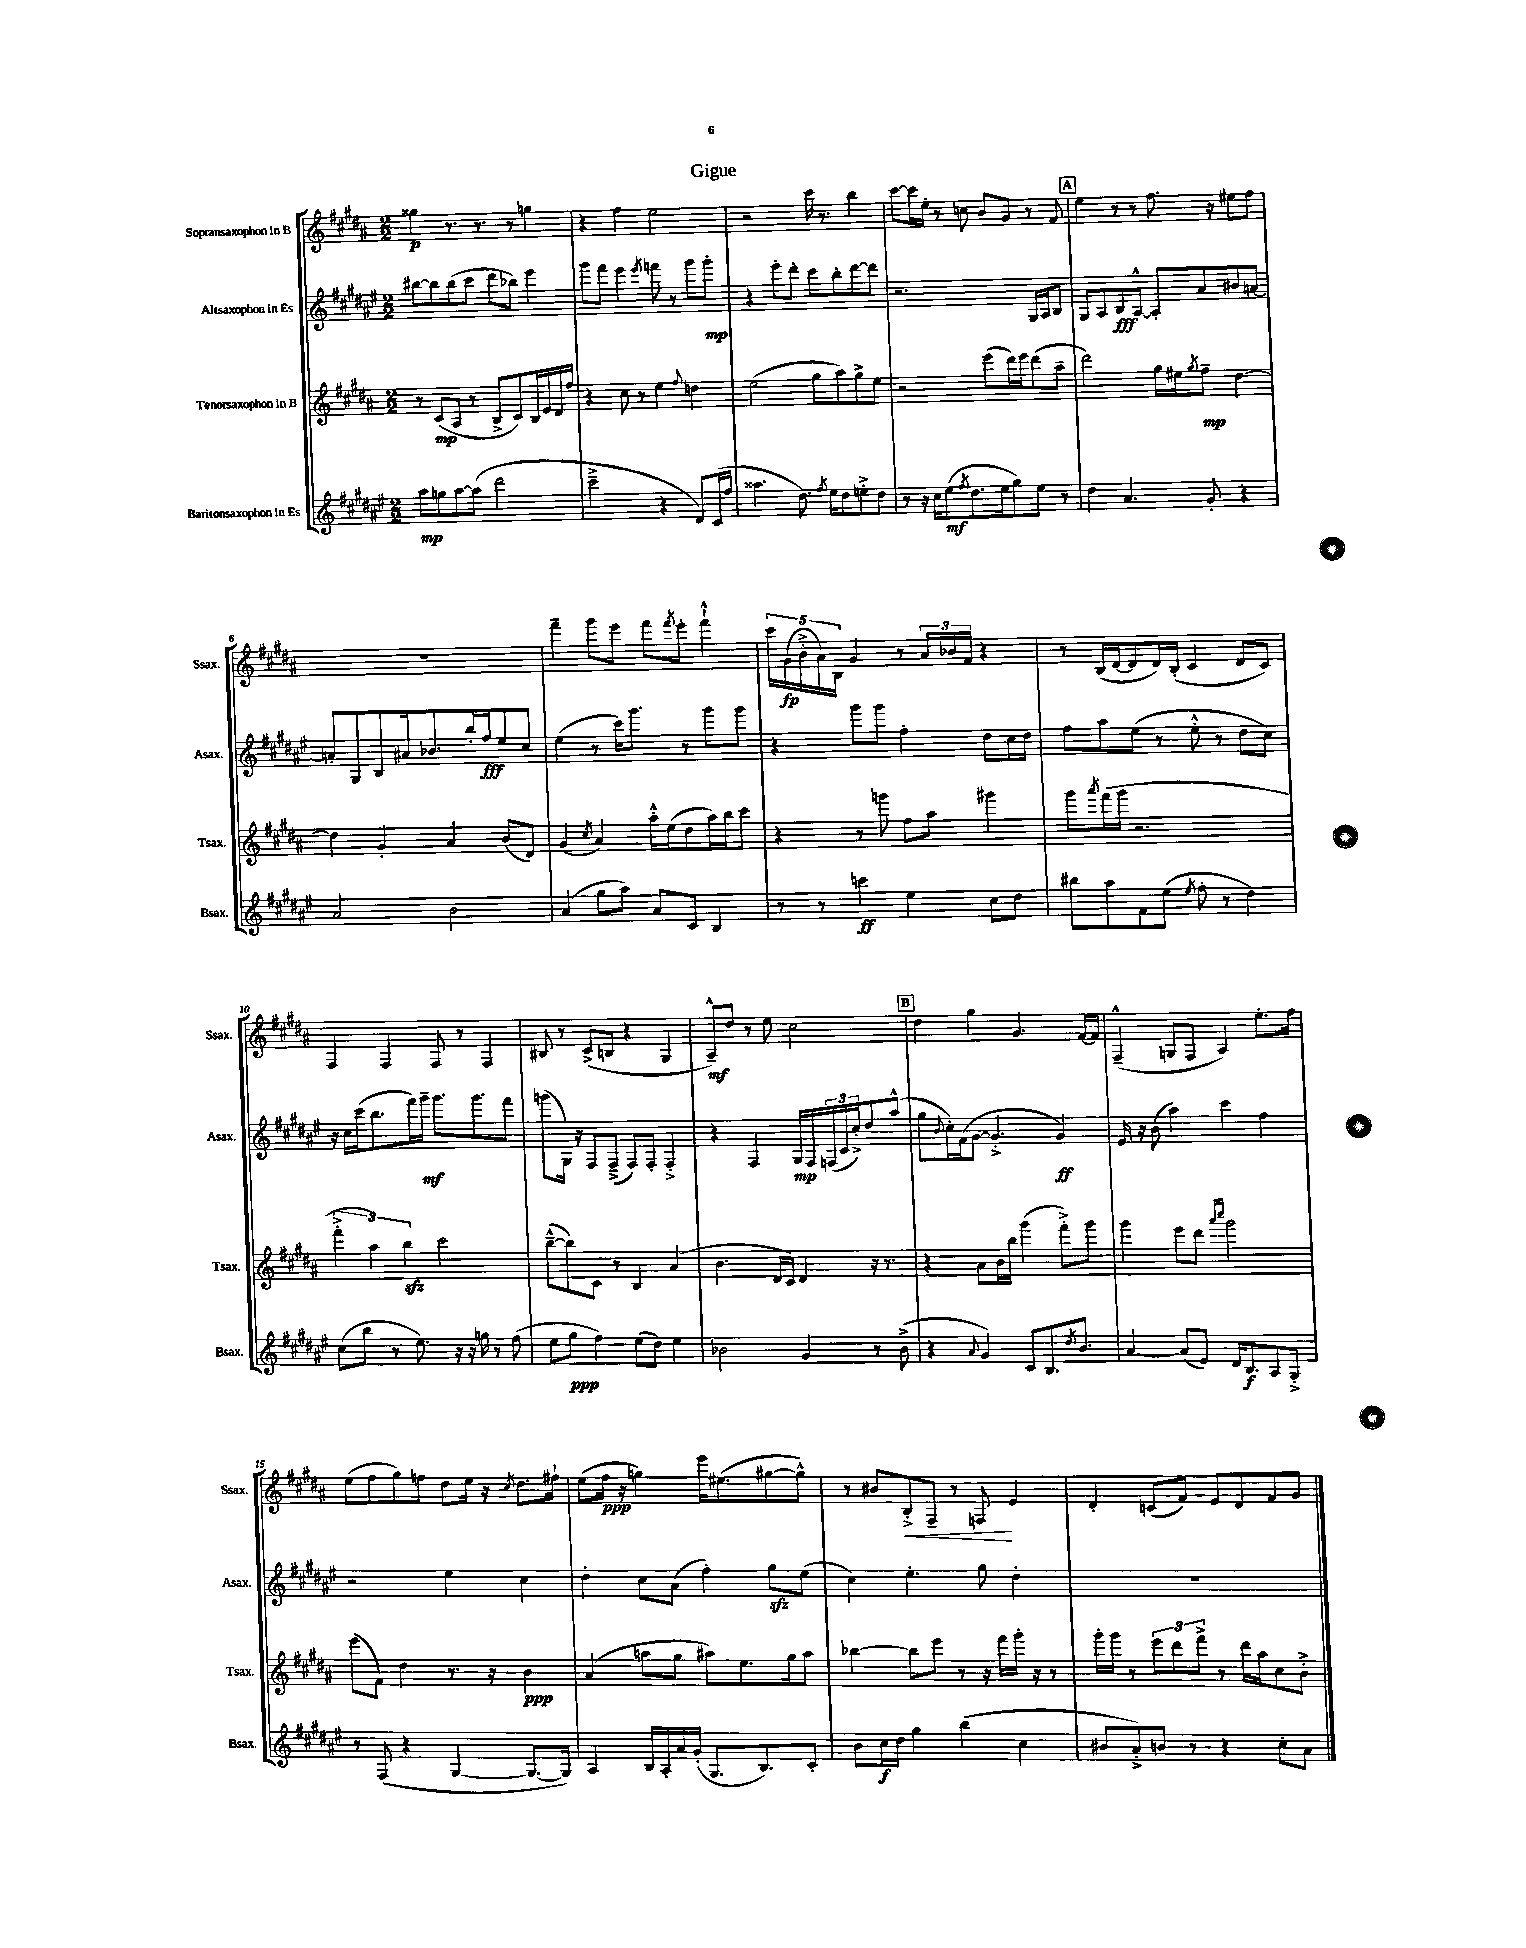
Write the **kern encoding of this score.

**kern	**dynam	**kern	**dynam	**kern	**dynam	**kern	**dynam
*part4	*part4	*part3	*part3	*part2	*part2	*part1	*part1
*staff4	*staff4	*staff3	*staff3	*staff2	*staff2	*staff1	*staff1
*I"Baritonsaxophon in Es	*	*I"Tenorsaxophon in B	*	*I"Altsaxophon in Es	*	*I"Sopransaxophon in B	*
*I'Bsax.	*	*I'Tsax.	*	*I'Asax.	*	*I'Ssax.	*
*clefG2	*	*clefG2	*	*clefG2	*	*clefG2	*
*k[f#c#g#d#a#e#]	*	*k[f#c#g#d#a#]	*	*k[f#c#g#d#a#e#]	*	*k[f#c#g#d#a#]	*
*M2/2	*	*M2/2	*	*M2/2	*	*M2/2	*
=1	=1	=1	=1	=1	=1	=1	=1
8aa#\L	mp	8r	.	[8bb#X\L	.	4gg##X\	p
8ggn\	.	(8c#/L	mp	8bb#\]	.	.	.
[8aa#\	.	8A#/J	.	(8bb#\	.	8.r	.
(8aa#\J]	.	8r	.	8ccc#\J	.	.	.
.	.	.	.	.	.	8.r	.
2ddd#\	.	8B^/L	.	8ddd#\L	.	.	.
.	.	8c#/)	.	8bb-X\J)	.	8r	.
.	.	16B/L	.	4eee#\	.	4ggn\	.
.	.	16e/	.	.	.	.	.
.	.	16d#/	.	.	.	.	.
.	.	16ff#/JJ	.	.	.	.	.
=2	=2	=2	=2	=2	=2	=2	=2
2ccc#~^\	.	4r	.	8ggg#\L	.	4r	.
.	.	.	.	8fff#\J	.	.	.
.	.	8cc#\	.	4eee#\	.	4ff#\	.
.	.	8r	.	.	.	.	.
.	.	.	.	8qeee#/	.	.	.
4r	.	4ee\	.	8fffn\	.	2ee\	.
.	.	.	.	8r	.	.	.
.	.	8qqff#/	.	.	.	.	.
8d#/L)	.	4ddn\	.	8ggg#\L	.	.	.
(16c#/L	.	.	.	8ggg#'\J	mp	.	.
16ff#/JJ	.	.	.	.	.	.	.
=3	=3	=3	=3	=3	=3	=3	=3
4.aa##X\	.	(2ee\	.	4r	.	2r	.
.	.	.	.	8eee#'\L	.	.	.
8.dd#\)	.	.	.	8ddd#'\J	.	.	.
.	.	8gg#\L	.	8ccc#\L	.	16ccc#\	.
8qff#/	.	.	.	.	.	.	.
16ee#\KL	.	.	.	.	.	8.r	.
8dd#\	.	8aa#\)	.	8bb'\	.	.	.
8een'^\	.	8gg#^\	.	[8ddd#\	.	4bb\	.
8dd#\J	.	8ee\J	.	8ddd#\J]	.	.	.
=4	=4	=4	=4	=4	=4	=4	=4
8r	.	2r	.	2.r	.	[8ccc#\L	.
16r	.	.	.	.	.	16ccc#\L]	.
16cc#\KL	.	.	.	.	.	16ee'\JJ	.
(8ee#\	mf	.	.	.	.	8r	.
8qff#/	.	.	.	.	.	.	.
8.dd#\	.	.	.	.	.	8ccn\	.
.	.	(8eee\L	.	.	.	8b/L	.
16ee#\k	.	.	.	.	.	.	.
8gg#\)	.	16ddd#\L)	.	.	.	8g#/J	.
.	.	16eee\J	.	.	.	.	.
8ee#\J	.	(8ddd#\	.	16G#/LL	.	8r	.
.	.	.	.	16A#/J	.	.	.
8r	.	8aa#~\J	.	8B/J	.	8f#/	.
!!LO:REH:place=s1:t=A
=5	=5	=5	=5	=5	=5	=5	=5
4dd#\	.	2ddd#\)	.	8G#/L	.	4ee\	.
.	.	.	.	8A#/	.	.	.
4.a#/	.	.	.	8B/	fff	8r	.
.	.	.	.	[8A#^^/J	.	8r	.
.	.	16gg#\LL	.	8A#'/L]	.	8.ff#\	.
.	.	16ee#X\J	.	.	.	.	.
.	.	8qgg#/	.	.	.	.	.
8g#'/	.	8ff#~\J	mp	8a#/	.	.	.
.	.	.	.	.	.	16r	.
4r	.	[4dd#\	.	8b#X/	.	8ee#X\L	.
.	.	.	.	[8an/J	.	8ff#\J	.
!!LO:LB:g=z
=6	=6	=6	=6	=6	=6	=6	=6
2a#/	.	4dd#\]	.	8an'/L]	.	1r	.
.	.	.	.	8G#/	.	.	.
.	.	4g#'/	.	8B/	.	.	.
.	.	.	.	16a#X/k	.	.	.
.	.	.	.	8.b-X/	.	.	.
2b\	.	4a#/	.	.	.	.	.
.	.	.	.	16bb'/L	.	.	.
.	.	.	.	16ff#/J	fff	.	.
.	.	(8b/L	.	8ee#/	.	.	.
.	.	8d#/J)	.	8cc#/J	.	.	.
=7	=7	=7	=7	=7	=7	=7	=7
(4a#/	.	(4g#/	.	(4ee#\	.	4fff#~\	.
.	.	8qcc#/	.	.	.	.	.
8gg#\L	.	4a#/)	.	8r	.	8ggg#\L	.
8aa#\J)	.	.	.	16ccc#\KL)	.	8eee\J	.
.	.	.	.	8.ggg#\J	.	.	.
8a#/L	.	16aa#'^^\LL	.	.	.	8fff#\L	.
.	.	(16ee\J	.	.	.	.	.
.	.	.	.	.	.	8qfff#/	.
8c#/J	.	8dd#\	.	8r	.	8eee'\J	.
4B/	.	16aa#\L)	.	8ggg#\L	.	4fff#`^^\	.
.	.	16bb\J	.	.	.	.	.
.	.	8ccc#\J	.	8ggg#\J	.	.	.
=8	=8	=8	=8	=8	=8	=8	=8
8r	.	4r	.	4r	.	20ccc#\LL	.
.	.	.	.	.	.	(20g#\	fp
.	.	.	.	.	.	20b'^\	.
8r	.	.	.	.	.	.	.
.	.	.	.	.	.	20a#\)	.
.	.	.	.	.	.	20B\JJ	.
4cccn\	ff	8r	.	8ggg#\L	.	4g#/	.
.	.	8gggn\	.	8ggg#\J	.	.	.
4ee#\	.	8ff#\L	.	4ff#'\	.	8r	.
.	.	8aa#\J	.	.	.	24a#/LL	.
.	.	.	.	.	.	24b-X/	.
.	.	.	.	.	.	24f#/JJ	.
8cc#\L	.	4ggg#X\	.	8dd#\L	.	4r	.
8dd#\J	.	.	.	16cc#\L	.	.	.
.	.	.	.	16dd#\JJ	.	.	.
=9	=9	=9	=9	=9	=9	=9	=9
8bb#X\L	.	8ggg#\L	.	8ff#\L	.	8r	.
.	.	8qaaa#/	.	.	.	.	.
8aa#\	.	(16fff#\L	.	8aa#\	.	(16B/LL	.
.	.	16ggg#\JJ	.	.	.	[16d#/J	.
8f#\	.	2.r	.	(8ee#\J	.	8d#/]	.
(8ee#\J	.	.	.	8r	.	16d#/L)	.
.	.	.	.	.	.	(16B'/JJ	.
8qee#/	.	.	.	.	.	.	.
8ff#'\	.	.	.	8ee#'^^\	.	4c#/	.
8r	.	.	.	8r	.	.	.
4dd#\)	.	.	.	8dd#\L	.	8d#/L	.
.	.	.	.	8cc#\J)	.	8c#/J)	.
!!LO:LB:g=z
=10	=10	=10	=10	=10	=10	=10	=10
(8cc#\L	.	6fff#'^\	.	16r	.	4F#/	.
.	.	.	.	16cc#\LL	.	.	.
8bb\J	.	.	.	(16ccc#\J	.	.	.
.	.	6aa#\)	.	.	.	.	.
.	.	.	.	8.bb\	.	.	.
8r	.	.	.	.	.	4F#/	.
.	.	6bbzz\	.	.	.	.	.
8.ee#\)	.	.	.	16fff#\L)	.	.	.
.	.	.	.	16ggg#~\JJ	mf	.	.
.	.	2ccc#\	.	8.ggg#\L	.	8F#/	.
16r	.	.	.	.	.	.	.
16r	.	.	.	.	.	8r	.
16ggn\	.	.	.	8.ggg#\	.	.	.
8r	.	.	.	.	.	4F#/	.
(8ff#\	.	.	.	8fff#\J	.	.	.
=11	=11	=11	=11	=11	=11	=11	=11
8ee#\L	.	([8bb~^^\L	.	(8gggn\L	.	8B#X/	.
8gg#\J	ppp	8bb\])	.	16G#\Jk)	.	8r	.
.	.	.	.	16r	.	.	.
4ff#\)	.	8c#\J	.	8F#/L	.	(8c#^/L	.
.	.	8r	.	(8F#~^/J	.	8Bn/J	.
(8ee#\L	.	4B/	.	8F#/L)	.	4r	.
8dd#\J)	.	.	.	8F#'/J	.	.	.
4ee#\	.	(4a#/	.	4F#'^/	.	4G#/	.
=12	=12	=12	=12	=12	=12	=12	=12
2b-X\	.	4.b\	.	4r	.	8A#~^^/L)	mf
.	.	.	.	.	.	8dd#/J	.
.	.	.	.	4F#/	.	8r	.
.	.	16d#/LL	.	.	.	8ee\	.
.	.	16c#/JJ)	.	.	.	.	.
4g#/	.	4d#/	.	16G#/LL	mp	2cc#\	.
.	.	.	.	16F#/	.	.	.
.	.	.	.	(24Fn/	.	.	.
.	.	.	.	24c#/	.	.	.
.	.	.	.	24cc#'^/J)	.	.	.
8r	.	16r	.	8dd#/	.	.	.
.	.	8.r	.	.	.	.	.
(8b-^\	.	.	.	(8aa#^^/J	.	.	.
!!LO:REH:place=s1:t=B
=13	=13	=13	=13	=13	=13	=13	=13
4r	.	4r	.	8gg#\L	.	4dd#\	.
.	.	.	.	8qqb/	.	.	.
.	.	.	.	16cc#'\L)	.	.	.
.	.	.	.	(16f#\J	.	.	.
8qqa#/	.	.	.	.	.	.	.
4g#/)	.	8a#\L	.	[8g#\J	.	4gg#\	.
.	.	16b\L	.	4.g#'^/]	.	.	.
.	.	16bb\JJ	.	.	.	.	.
8c#/L	.	(4ggg#\	.	.	.	4.g#/	.
8.B/	.	.	.	.	.	.	.
.	.	8fff#'^\L)	.	4g#/)	ff	.	.
8qdd#/	.	.	.	.	.	.	.
8.b/J	.	.	.	.	.	.	.
.	.	8ggg#\J	.	.	.	[16f#/LL	.
.	.	.	.	.	.	16f#/JJ]	.
=14	=14	=14	=14	=14	=14	=14	=14
[4a#/	.	4ggg#\	.	16e#/	.	(4F#~^^/	.
.	.	.	.	16r	.	.	.
.	.	.	.	(8b\	.	.	.
(8a#/L]	.	8eee\L	.	4aa#\)	.	8Gn/L	.
8e#/J)	.	8ddd#\J	.	.	.	8F#/J	.
.	.	16qqaaa#/LL	.	.	.	.	.
.	.	16qqcccc#/JJ	.	.	.	.	.
16d#/KL	.	2ggg#\	.	4ccc#\	.	4A#/)	.
8.B/	f	.	.	.	.	.	.
8A#/	.	.	.	4ff#\	.	8.ee'\L	.
8G#'^/J	.	.	.	.	.	.	.
.	.	.	.	.	.	16ff#\Jk	.
!!LO:LB:g=z
=15	=15	=15	=15	=15	=15	=15	=15
8r	.	(8eee\L	.	2r	.	(8ee\L	.
(8F#/	.	8f#\J)	.	.	.	8ff#\	.
4r	.	4dd#\	.	.	.	8gg#\)	.
.	.	.	.	.	.	8ffn\J	.
[4G#/	.	8.r	.	4ee#\	.	8dd#\L	.
.	.	.	.	.	.	16ee\Jk	.
.	.	16r	.	.	.	16r	.
.	.	.	.	.	.	8qcc#/	.
8.G#/L_	.	4b\	ppp	4cc#\	.	8.dd#\L	.
16G#/Jk])	.	.	.	.	.	16ff#X`\Jk	.
=16	=16	=16	=16	=16	=16	=16	=16
4A#/	.	(4a#/	.	4dd#'\	.	(8ee\L	.
.	.	.	.	.	.	16ff#\Jk	ppp
.	.	.	.	.	.	16r	.
16B/LL	.	8aan\L	.	8cc#\L	.	4ggn\)	.
16A#'/	.	.	.	.	.	.	.
16a#/	.	8gg#\J	.	(8a#\J	.	.	.
(16g#'/JJ	.	.	.	.	.	.	.
8.G#/L	.	8aa#X\L)	.	4ff#'\)	.	16eee\KL	.
.	.	.	.	.	.	(8.ee#X\	.
.	.	8.ee\	.	.	.	.	.
8.B/)	.	.	.	.	.	.	.
.	.	.	.	8gg#zz\L	.	[8gg#X\	.
.	.	16gg#\k	.	.	.	.	.
8c#'/J	.	8aa#\J	.	(8ee#\J	.	8gg#^^\J])	.
=17	=17	=17	=17	=17	=17	=17	=17
8b\L	.	[4bb-X\	.	4cc#\)	.	8r	.
16cc#\L	f	.	.	.	.	8b#X/L	.
16dd#\JJ	.	.	.	.	.	.	.
!	!	!	!	!	!	!	!LO:HP:b
4gg#\	.	8bb-\L]	.	4.ee#'\	.	8B'^/	<
.	.	8eee\J	.	.	.	8F#~/J	.
(4bb\	.	8r	.	.	.	8r	.
.	.	16r	.	8gg#\	.	8Fn/	.
.	.	16fff#\LL	.	.	.	.	.
4cc#\	.	16ggg#'\JJ	.	4dd#'\	.	4e/	[
.	.	16r	.	.	.	.	.
.	.	8r	.	.	.	.	.
=18	=18	=18	=18	=18	=18	=18	=18
8b#X/L	.	16ggg#'\LL	.	1r	.	4d#'/	.
.	.	16ggg#\JJ	.	.	.	.	.
8a#'^/)	.	8r	.	.	.	.	.
8bn/J	.	12eee\L	.	.	.	(8cn/L	.
.	.	12ddd#\	.	.	.	.	.
8r	.	.	.	.	.	8f#/J)	.
.	.	12fff#^\J	.	.	.	.	.
4r	.	8r	.	.	.	8e/L	.
.	.	16ddd#\LL	.	.	.	8d#/	.
.	.	16aa#\J	.	.	.	.	.
8cc#'\L	.	8cc#\	.	.	.	8f#/	.
8a#\J	.	8b'^\J	.	.	.	8g#/J	.
==	==	==	==	==	==	==	==
*-	*-	*-	*-	*-	*-	*-	*-
